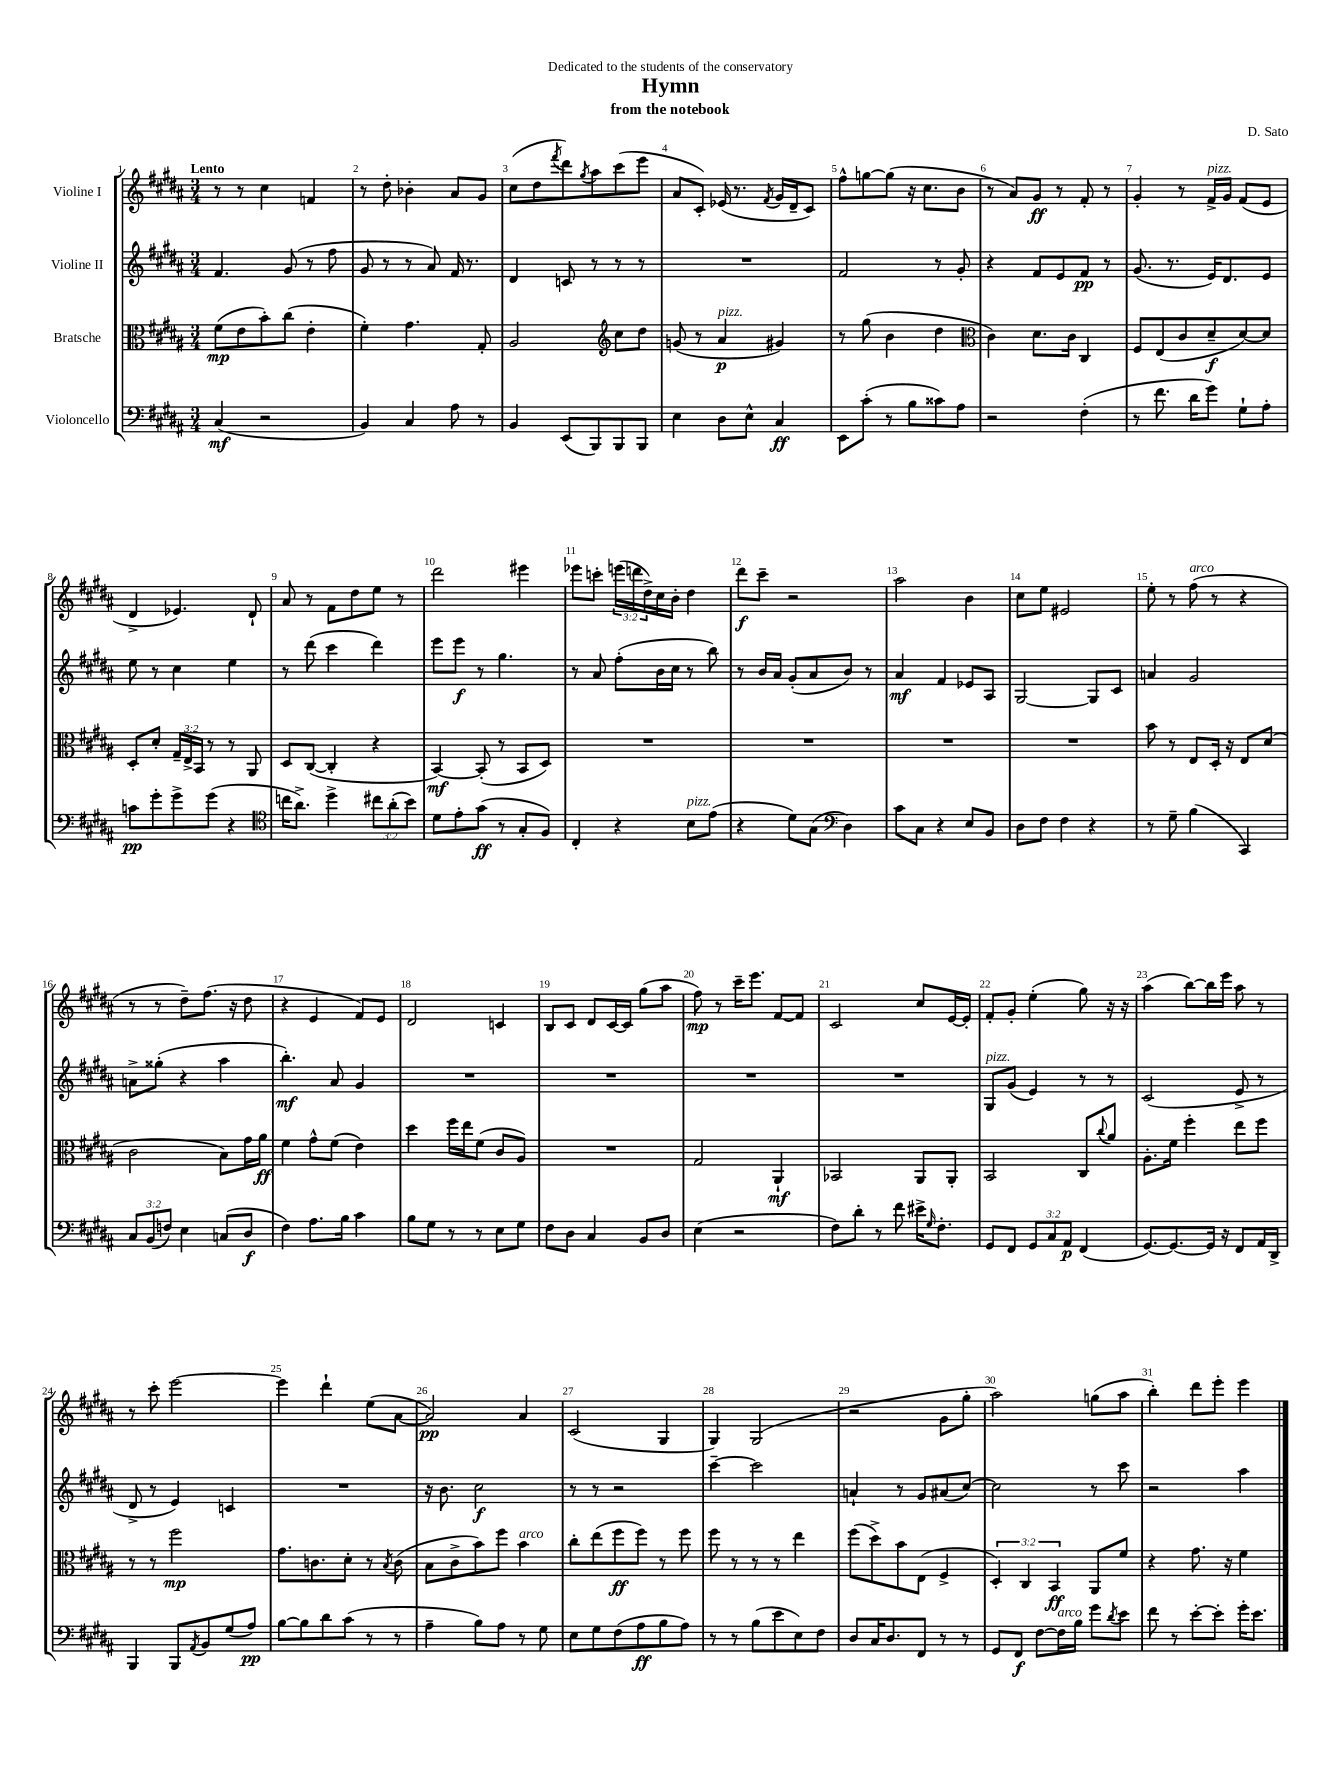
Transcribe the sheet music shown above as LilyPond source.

\header { title = "Hymn" composer = "D. Sato" subtitle = "from the notebook" dedication = "Dedicated to the students of the conservatory" }
<<
\new StaffGroup <<
\new Staff = "s0" \with { instrumentName = "Violine I" } {
    \clef treble \key b \major \numericTimeSignature \time 3/4 \override Staff.TupletNumber.text = #tuplet-number::calc-fraction-text \tempo "Lento"
    r8 r8 cis''4 f'4 |
    r8 dis''8-. bes'4-. ais'8 gis'8 |
    cis''8( dis''8 \acciaccatura { fis'''8 } dis'''8) \acciaccatura { gis''8 } ais''8 cis'''8( e'''8 |
    ais'8 cis'8-.) ees'16( r8. \acciaccatura { fis'8 } gis'16 dis'16-- cis'8) |
    fis''8-^ g''8~ g''8( r16 cis''8. b'8 |
    r8 ais'8) gis'8\ff r8 fis'8-. r8 |
    gis'4-. r8 fis'16->^\markup { \italic "pizz." } gis'16 fis'8( e'8 |
    dis'4-> ees'4.) dis'8-! |
    ais'8 r8 fis'8 dis''8 e''8 r8 |
    dis'''2 eis'''4 |
    ees'''8 c'''8-. \tuplet 3/2 { e'''16( d'''16 dis''16->) } cis''16 b'16-. dis''4 |
    dis'''8\f cis'''8-- r2 |
    ais''2 b'4 |
    cis''8 e''8 eis'2 |
    e''8-. r8 fis''8^\markup { \italic "arco" }( r8 r4 |
    r8 r8 dis''8--) fis''8.( r16 dis''8 |
    r4 e'4 fis'8) e'8 |
    dis'2 c'4 |
    b8 cis'8 dis'8 cis'16~ cis'16 gis''8( ais''8 |
    fis''8\mp) r8 cis'''16-- e'''8. fis'8~ fis'8 |
    cis'2 cis''8 e'16~ e'16-. |
    fis'8-. gis'8-. e''4-.( gis''8) r16 r16 |
    ais''4( b''8~) b''16 e'''16 ais''8 r8 |
    r8 cis'''8-. e'''2~ |
    e'''4 dis'''4-! e''8( ais'8~ |
    ais'2\pp) ais'4 |
    cis'2( gis4 |
    gis4) gis2( |
    r2 gis'8 gis''8-. |
    ais''2) g''8( ais''8 |
    b''4-.) dis'''8 e'''8-. e'''4 \bar "|." |
}
\new Staff = "s1" \with { instrumentName = "Violine II" } {
    \clef treble \key b \major \numericTimeSignature \time 3/4
    fis'4. gis'8( r8 fis''8 |
    gis'8 r8 r8 ais'8) fis'16 r8. |
    dis'4 c'8 r8 r8 r8 |
    R2. |
    fis'2 r8 gis'8-. |
    r4 fis'8 e'8 fis'8\pp r8 |
    gis'8.( r8. e'16) dis'8. e'8 |
    e''8 r8 cis''4 e''4 |
    r8 dis'''8( cis'''4 dis'''4) |
    e'''8 e'''8\f r8 gis''4. |
    r8 ais'8 fis''8-.( b'16 cis''16 r8 b''8) |
    r8 b'16 ais'16 gis'8-.( ais'8 b'8) r8 |
    ais'4\mf fis'4 ees'8 ais8 |
    gis2~ gis8 cis'8 |
    a'4 gis'2 |
    a'8-> gisis''8-.( r4 ais''4 |
    b''4.-.\mf) ais'8 gis'4 |
    R2. |
    R2. |
    R2. |
    R2. |
    gis8^\markup { \italic "pizz." } gis'8( e'4) r8 r8 |
    cis'2( e'8-> r8 |
    dis'8-> r8 e'4) c'4 |
    R2. |
    r16 b'8. cis''2\f |
    r8 r8 r2 |
    cis'''4~-- cis'''2 |
    a'4-! r8 gis'8 ais'8( cis''8~) |
    cis''2 r8 cis'''8 |
    r2 ais''4 \bar "|." |
}
\new Staff = "s2" \with { instrumentName = "Bratsche" } {
    \clef alto \key b \major \numericTimeSignature \time 3/4 \override Staff.TupletNumber.text = #tuplet-number::calc-fraction-text
    fis'8\mp( e'8 b'8-.) cis''8( e'4-. |
    fis'4-.) gis'4. gis8-. |
    ais2 \clef treble cis''8 dis''8 |
    g'8( r8 ais'4\p^\markup { \italic "pizz." } gis'4) |
    r8 gis''8( b'4 dis''4 |
    \clef alto cis'4) dis'8. cis'16 cis4 |
    fis8 e8( cis'8 dis'8--\f dis'8~) dis'8 |
    dis8-. dis'8-. \tuplet 3/2 { gis16-- e16-> b,16 } r8 r8 ais,8 |
    dis8 cis8~( cis4-. r4 |
    b,4~\mf) b,8-.( r8 b,8 dis8) |
    R2. |
    R2. |
    R2. |
    R2. |
    b'8 r8 e8 dis16-. r16 e8 dis'8( |
    cis'2 b8) gis'16 ais'16\ff |
    fis'4 gis'8-^ fis'8( e'4) |
    dis''4 fis''16 e''16 fis'8( cis'8 ais8) |
    R2. |
    gis2 ais,4-!\mf |
    bes,2 ais,8 ais,8-. |
    b,2 cis8 \appoggiatura { cis''8 } ais'8 |
    ais8.-. fis'16 fis''4-. e''8 fis''8 |
    r8 r8 fis''2\mp |
    gis'8. c'8. dis'8-. r8 \acciaccatura { b8 } c'8( |
    b8 cis'8-> b'8) fis''8 b'4^\markup { \italic "arco" } |
    cis''8-. e''8( fis''8\ff fis''8) r8 fis''8 |
    fis''8 r8 r8 r8 e''4 |
    fis''8( dis''8->) b'8 e8( fis4-> |
    \tuplet 3/2 { dis4-.) cis4 b,4\ff } ais,8 fis'8 |
    r4 gis'8. r16 fis'4 \bar "|." |
}
\new Staff = "s3" \with { instrumentName = "Violoncello" } {
    \clef bass \key b \major \numericTimeSignature \time 3/4 \override Staff.TupletNumber.text = #tuplet-number::calc-fraction-text
    cis4\mf( r2 |
    b,4) cis4 ais8 r8 |
    b,4 e,8( b,,8) b,,8 b,,8 |
    e4 dis8 e8-^ cis4\ff |
    e,8 cis'8-.( r8 b8 cisis'8) ais8 |
    r2 fis4-.( |
    r8 fis'8. dis'16 gis'8) gis8-! ais8-. |
    c'8\pp gis'8-. gis'8-> gis'8( r4 |
    \clef tenor c''16 ais'8.->) dis''4-> \tuplet 3/2 { cis''8 ais'8-.( b'8) } |
    dis'8 e'8-. gis'8\ff( r8 gis8-. fis8) |
    cis4-. r4 b8^\markup { \italic "pizz." } e'8( |
    r4 dis'8) gis8( \clef bass dis4) |
    cis'8 cis8 r4 e8 b,8 |
    dis8 fis8 fis4 r4 |
    r8 gis8-- b4( cis,4) |
    \tuplet 3/2 { cis8 b,8( f8) } e4 c8( dis8\f |
    fis4) ais8. b16 cis'4 |
    b8 gis8 r8 r8 e8 gis8 |
    fis8 dis8 cis4 b,8 dis8 |
    e4( r2 |
    fis8) dis'8-. r8 fis'8 eis'16-> \grace { gis16 } fis8.-. |
    gis,8 fis,8 \tuplet 3/2 { gis,8 cis8 ais,8\p } fis,4( |
    gis,8.~) gis,8.~ gis,16 r16 fis,8 ais,16 dis,16-> |
    b,,4 b,,8 \acciaccatura { ais,8 } b,8 gis8( ais8\pp) |
    b8~ b8 dis'8 cis'8( r8 r8 |
    ais4-- b8) ais8 r8 gis8 |
    e8 gis8 fis8( ais8\ff b8 ais8) |
    r8 r8 b8( e'8 e8) fis8 |
    dis8 cis16 dis8. fis,8 r8 r8 |
    gis,8 fis,8\f fis8~ fis16^\markup { \italic "arco" } b16 gis'8 \acciaccatura { dis'8 } e'8 |
    fis'8 r8 e'8~-. e'8-. gis'16-. e'8. \bar "|." |
}
>>
>>
\layout { \context { \Score \override BarNumber.break-visibility = ##(#f #t #t) barNumberVisibility = #all-bar-numbers-visible } }
